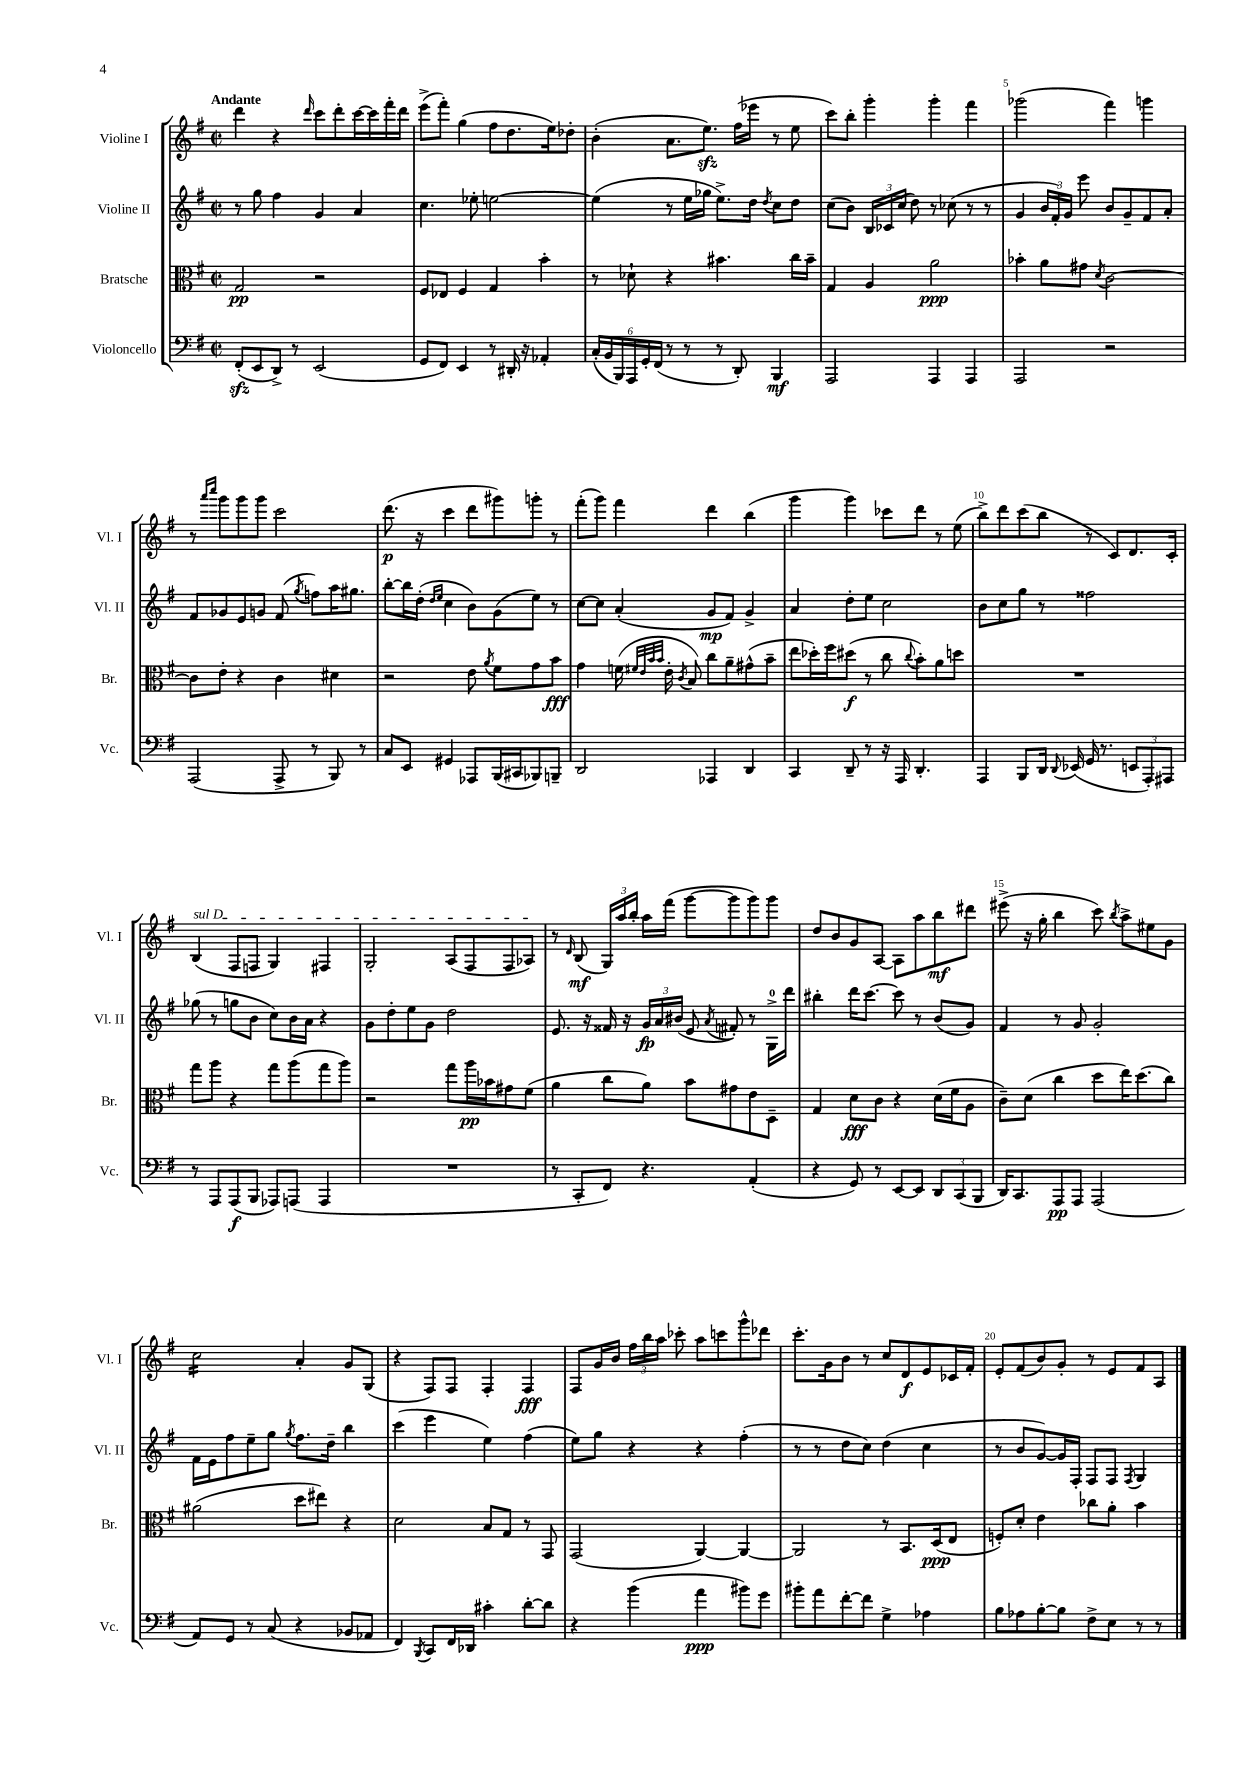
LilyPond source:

<<
\new StaffGroup <<
\new Staff = "s0" \with { instrumentName = "Violine I" shortInstrumentName = "Vl. I" } {
    \clef treble \key g \major \defaultTimeSignature \time 2/2 \tempo "Andante"
    \autoBeamOff d'''4 r4 \grace { d'''16 } c'''8[ d'''8-. c'''16~ c'''16 fis'''16-. d'''16] |
    e'''8[->( fis'''8]-.) g''4( fis''8[ d''8. e''16) des''8]-. |
    b'4-.( a'8.[ e''8.]\sfz) fis''16[( ees'''16] r8 e''8 |
    c'''8[) b''8]-. g'''4-. g'''4-. fis'''4 |
    ges'''2( fis'''4) g'''4 |
    r8 \grace { a'''16[ c''''16] } g'''8[ g'''8 g'''8] c'''2 |
    d'''8.\p( r16 c'''4 d'''8[ gis'''8) g'''8]-. r8 |
    fis'''8[-.( g'''8]) fis'''4 d'''4 b''4( |
    g'''4 g'''4) ces'''8[ d'''8] r8 e''8( |
    b''8[->) d'''8 c'''8( b''8] r8 c'8[) d'8. c'16]-. |
    \once \override TextSpanner.bound-details.left.text = \markup { \italic "sul D" } b4\startTextSpan( fis8[ f8] g4) fis4 |
    g2-. a8[( fis8 fis8 aes8]\stopTextSpan) |
    r8 \grace { d'16 } b8\mf( \tuplet 3/2 { g16[) a''16 b''16]-. } a''16[ fis'''16]( g'''8[~ g'''8 g'''8) g'''8] |
    d''8[ b'8 g'8 a8]~ a8[ a''8 b''8\mf dis'''8] |
    eis'''8->( r16 g''16-. b''4 c'''8) \acciaccatura { b''8 } a''8[-> eis''8 g'8] |
    c''2:16 a'4-. g'8[ g8]( |
    r4 fis8[) fis8] fis4-. fis4\fff |
    fis8[ g'16 b'16] \tuplet 3/2 { fis''16[ b''16 a''16] } ces'''8-. a''8[ c'''8 g'''8-^ des'''8] |
    c'''8.[-. g'16 b'8] r8 c''8[ d'8\f e'8 ces'16 fis'16]-. |
    e'8[-. fis'8( b'8) g'8]-. r8 e'8[ fis'8 a8] \bar "|." |
}
\new Staff = "s1" \with { instrumentName = "Violine II" shortInstrumentName = "Vl. II" } {
    \clef treble \key g \major \defaultTimeSignature \time 2/2
    \autoBeamOff r8 g''8 fis''4 g'4 a'4 |
    c''4. ees''8-. e''2~ |
    e''4( r8 e''16[ ges''16] e''8.[->) d''16] \acciaccatura { d''8 } c''8[ d''8] |
    c''8[( b'8]) \tuplet 3/2 { b16[ ces'16 c''16]( } d''8) r8 ces''8( r8 r8 |
    g'4 \tuplet 3/2 { b'16[ fis'16-.) g'16] } e'''8 b'8[ g'8-- fis'8 a'8]-. |
    fis'8[ ges'8 e'8 g'8] fis'8( \acciaccatura { g''8 } f''8[) a''16 gis''8.] |
    b''8[~-. b''16 d''16]-.( \grace { d''16[ e''16] } c''4 b'8[) g'8( e''8]) r8 |
    c''8[~ c''8] a'4-.( g'8[\mp fis'8]) g'4-> |
    a'4 d''8[-. e''8] c''2 |
    b'8[ c''8 g''8] r8 fisis''2 |
    ges''8( r8 g''8[ b'8] c''8[) b'16 a'16] r4 |
    g'8[ d''8-. e''8 g'8] d''2 |
    e'8. r16 fisis'16 r16 \tuplet 3/2 { g'16[\fp a'16 bis'16]( } e'8 \acciaccatura { a'8 } fis'8-.) r8 g16[-0-> d'''16] |
    bis''4-. d'''16[ c'''8.]~ c'''8 r8 b'8[( g'8]) |
    fis'4 r8 g'8 g'2-. |
    fis'16[ e'16 fis''8 e''8-- g''8] \acciaccatura { g''8 } fis''8.[ d''16]-- b''4 |
    c'''4( e'''4 e''4) fis''4( |
    e''8[) g''8] r4 r4 fis''4-.( |
    r8 r8 d''8[ c''8]) d''4( c''4 |
    r8 b'8[ g'8~) g'16 fis16]-. fis8[ fis8] \acciaccatura { fis8 } g4 \bar "|." |
}
\new Staff = "s2" \with { instrumentName = "Bratsche" shortInstrumentName = "Br." } {
    \clef alto \key g \major \defaultTimeSignature \time 2/2
    \autoBeamOff g2\pp r2 |
    fis8[ ees8] fis4 g4 b'4-. |
    r8 des'8-! r4 bis'4. c''16[ bis'16]-- |
    g4 a4 a'2\ppp |
    bes'4-. a'8[ gis'8] \acciaccatura { d'8 } c'2~ |
    c'8[ e'8]-. r4 c'4 dis'4 |
    r2 e'8 \acciaccatura { a'8 } fis'8[ g'8 b'8]\fff |
    g'4 f'16( \grace { fis'32[ e'32 b'32 b'32] } e'16-. \acciaccatura { c'8 } b8) c''8[ a'8-- gis'8-^( b'8]-- |
    e''8[ des''16-.) fis''16 dis''8]\f( r8 c''8 \appoggiatura { c''8 } b'8[-.) a'8 d''8] |
    R1 |
    g''8[ a''8] r4 g''8[ a''8( g''8 a''8]) |
    r2 g''8[ a''16\pp bes'16 gis'8 fis'8]( |
    a'4 c''8[ a'8]) b'8[ gis'8 e'8 d8]-- |
    g4 d'8[\fff c'8] r4 d'16[( fis'16 a8] |
    c'8[--) d'8]( c''4 d''8[ e''16) d''8.( c''8]) |
    ais'2( d''8[ eis''8]) r4 |
    d'2 b8[ g8] r8 g,8 |
    g,2( a,4~) a,4~ |
    a,2 r8 b,8.[ d16\ppp( e8] |
    f8[-.) d'8]-. e'4 ces''8[ a'8]-. b'4 \bar "|." |
}
\new Staff = "s3" \with { instrumentName = "Violoncello" shortInstrumentName = "Vc." } {
    \clef bass \key g \major \defaultTimeSignature \time 2/2
    \autoBeamOff fis,8[-.\sfz( e,8 d,8]->) r8 e,2( |
    g,8[ fis,8]) e,4 r8 dis,16-. r16 aes,4-. |
    \tuplet 6/4 { c16[-.( b,16 b,,16) a,,16 g,16-. fis,16]( } r8 r8 r8 d,8-.) b,,4\mf |
    a,,2 a,,4 a,,4 |
    a,,2 r2 |
    a,,2( a,,8-> r8 b,,8) r8 |
    c8[ e,8] gis,4 aes,,8[ b,,16( cis,16 bes,,8) b,,8]-- |
    d,2 aes,,4 d,4 |
    c,4 d,8-- r8 r16 a,,16 d,4.-. |
    a,,4 b,,8[ d,16] \appoggiatura { d,8 } ees,16( g,16 r8. \tuplet 3/2 { e,8[ a,,8-.) ais,,8] } |
    r8 a,,8[ a,,8\f( b,,8] aes,,8[) a,,8]( a,,4 |
    R1 |
    r8 c,8[-. fis,8]) r4. a,4-.( |
    r4 g,8) r8 e,8[~ e,8] \tuplet 3/2 { d,8[ c,8( b,,8] } |
    d,16[) c,8. a,,8\pp a,,8] a,,2( |
    a,8[) g,8] r8 c8( r4 bes,8[ aes,8] |
    fis,4) \acciaccatura { b,,8 } c,8[ fis,16 des,16] cis'4-. d'8[~-. d'8] |
    r4 b'4( a'4\ppp bis'8[) g'8] |
    bis'8[-. a'8 fis'8~-. fis'8] g4-> aes4 |
    b8[ aes8 b8~-. b8] fis8[-> e8] r8 r8 \bar "|." |
}
>>
>>
\layout { \context { \Score \override BarNumber.break-visibility = ##(#f #t #t) barNumberVisibility = #(every-nth-bar-number-visible 5) } }
